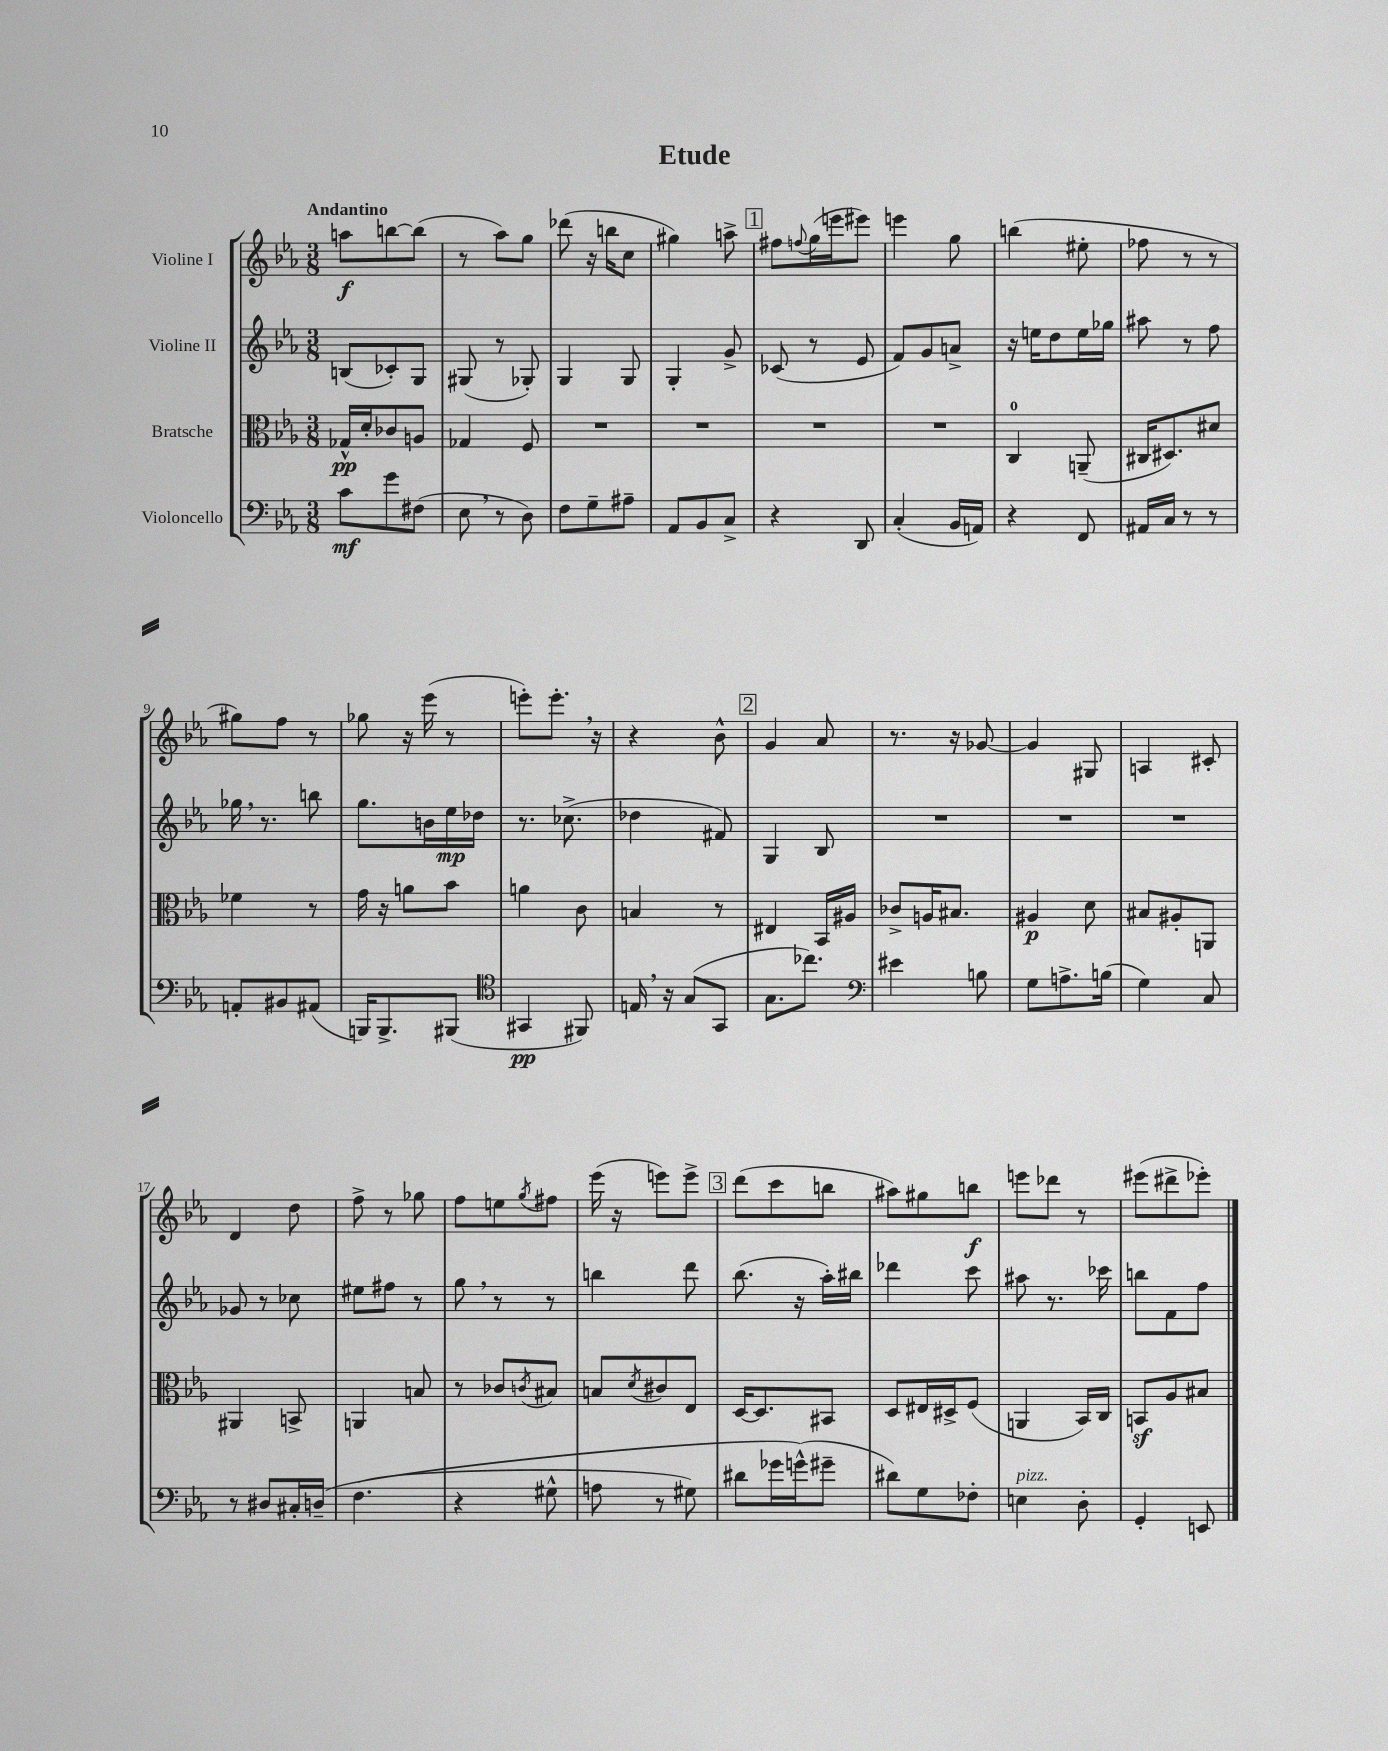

**kern	**kern	**kern	**kern
*staff4	*staff3	*staff2	*staff1
*clefF4	*clefC3	*clefG2	*clefG2
*k[b-e-a-]	*k[b-e-a-]	*k[b-e-a-]	*k[b-e-a-]
*M3/8	*M3/8	*M3/8	*M3/8
8c	16G-^^	(8B	8aa
.	16d'	.	.
8g	8c-	8c-')	[8bb
(8F#	8A	8G	(8bb]
=	=	=	=
8E-	4G-	(8G#	8r
8r	.	8r	8aa-)
8D)	8F	8G-')	8gg
=	=	=	=
8F	4.r	4G	(8ddd-
8G~	.	.	16r
.	.	.	16bb
8A#~	.	8G	8cc
=	=	=	=
8AA-	4.r	4G'	4gg#)
8BB-	.	.	.
8C^	.	8g^	8aa^
=	=	=	=
4r	4.r	(8c-	8ff#
.	.	.	8qqff
.	.	8r	(16gg
.	.	.	16eee
8DD	.	8e-	8eee#)
=	=	=	=
(4C'	4.r	8f)	4eee
.	.	8g	.
16BB-	.	8a^	8gg
16AA)	.	.	.
=	=	=	=
4r	4C	16r	(4bb
.	.	16ee	.
.	.	8dd	.
8FF	(8AA~	16ee	8ee#'
.	.	16gg-	.
=	=	=	=
16AA#	16C#	8aa#	8ff-
16C	8.D#)	.	.
8r	.	8r	8r
8r	8d#	8ff	8r
=	=	=	=
8AA'	4f-	16gg-	8gg#)
.	.	8.r	.
8BB#	.	.	8ff
(8AA#	8r	8bb	8r
=	=	=	=
16BBB)	16g	8.gg	8gg-
8.BBB^	16r	.	.
.	8a	.	16r
.	.	16b	(16eee-
(8BBB#	8b-	16ee-	8r
.	.	16dd-	.
=	=	=	=
*clefC4	*	*	*
4GG#	4a	8.r	8eee')
.	.	.	8.eee'
.	.	(8.cc-^	.
8FF#)	8c	.	.
.	.	.	16r
=	=	=	=
16E	4B	4dd-	4r
16r	.	.	.
(8G	.	.	.
8GG	8r	8f#)	8b-^^
=	=	=	=
8.G	4E#	4G	4g
8.cc-)	.	.	.
.	16BB-	8B-	8a-
.	16A#	.	.
=	=	=	=
*clefF4	*	*	*
4e#	8c-^	4.r	8.r
.	16A	.	.
.	8.B#	.	16r
8B	.	.	[8g-
=	=	=	=
8G	4A#	4.r	4g-]
8.A^	.	.	.
.	8d	.	8G#
(16B	.	.	.
=	=	=	=
4G)	8B#	4.r	4A
.	8A#'	.	.
8C	8AA	.	8c#'
=	=	=	=
8r	4AA#	8g-	4d
8D#	.	8r	.
16C#'	8BB^	8cc-	8dd
&(16D~	.	.	.
=	=	=	=
(4.F	4AA	8ee#	8ff^
.	.	8ff#	8r
.	8B	8r	8gg-
=	=	=	=
4r	8r	8gg	8ff
.	8c-	8r	8ee
.	8qc	.	8qgg
8G#^^	8B#	8r	8ff#
=	=	=	=
8A	8B	4bb	(16eee-
.	.	.	16r
.	8qd	.	.
8r	8c#	.	8eee)
8G#)	8E-	8ddd	8eee^
=	=	=	=
8d#	[16D	(8.bb-	(8ddd
.	8.D]	.	.
16g-	.	.	8ccc
(16g^^&)	.	16r	.
8g#~	8BB#	16aa-')	8bb
.	.	16bb#	.
=	=	=	=
8d#)	8D	4ddd-	8aa#)
8G	16E#	.	8gg#
.	16D#^	.	.
8F-'	(8F	8ccc	8bb
=	=	=	=
4E	4AA	8aa#	8eee
.	.	8.r	8ddd-
8D'	16BB-)	.	8r
.	16C	16ccc-	.
=	=	=	=
4GG'	8BB	8bb	(8eee#
.	8A-	8f	8ddd#^
8EE	8B#	8ff	8eee-')
==	==	==	==
*-	*-	*-	*-
